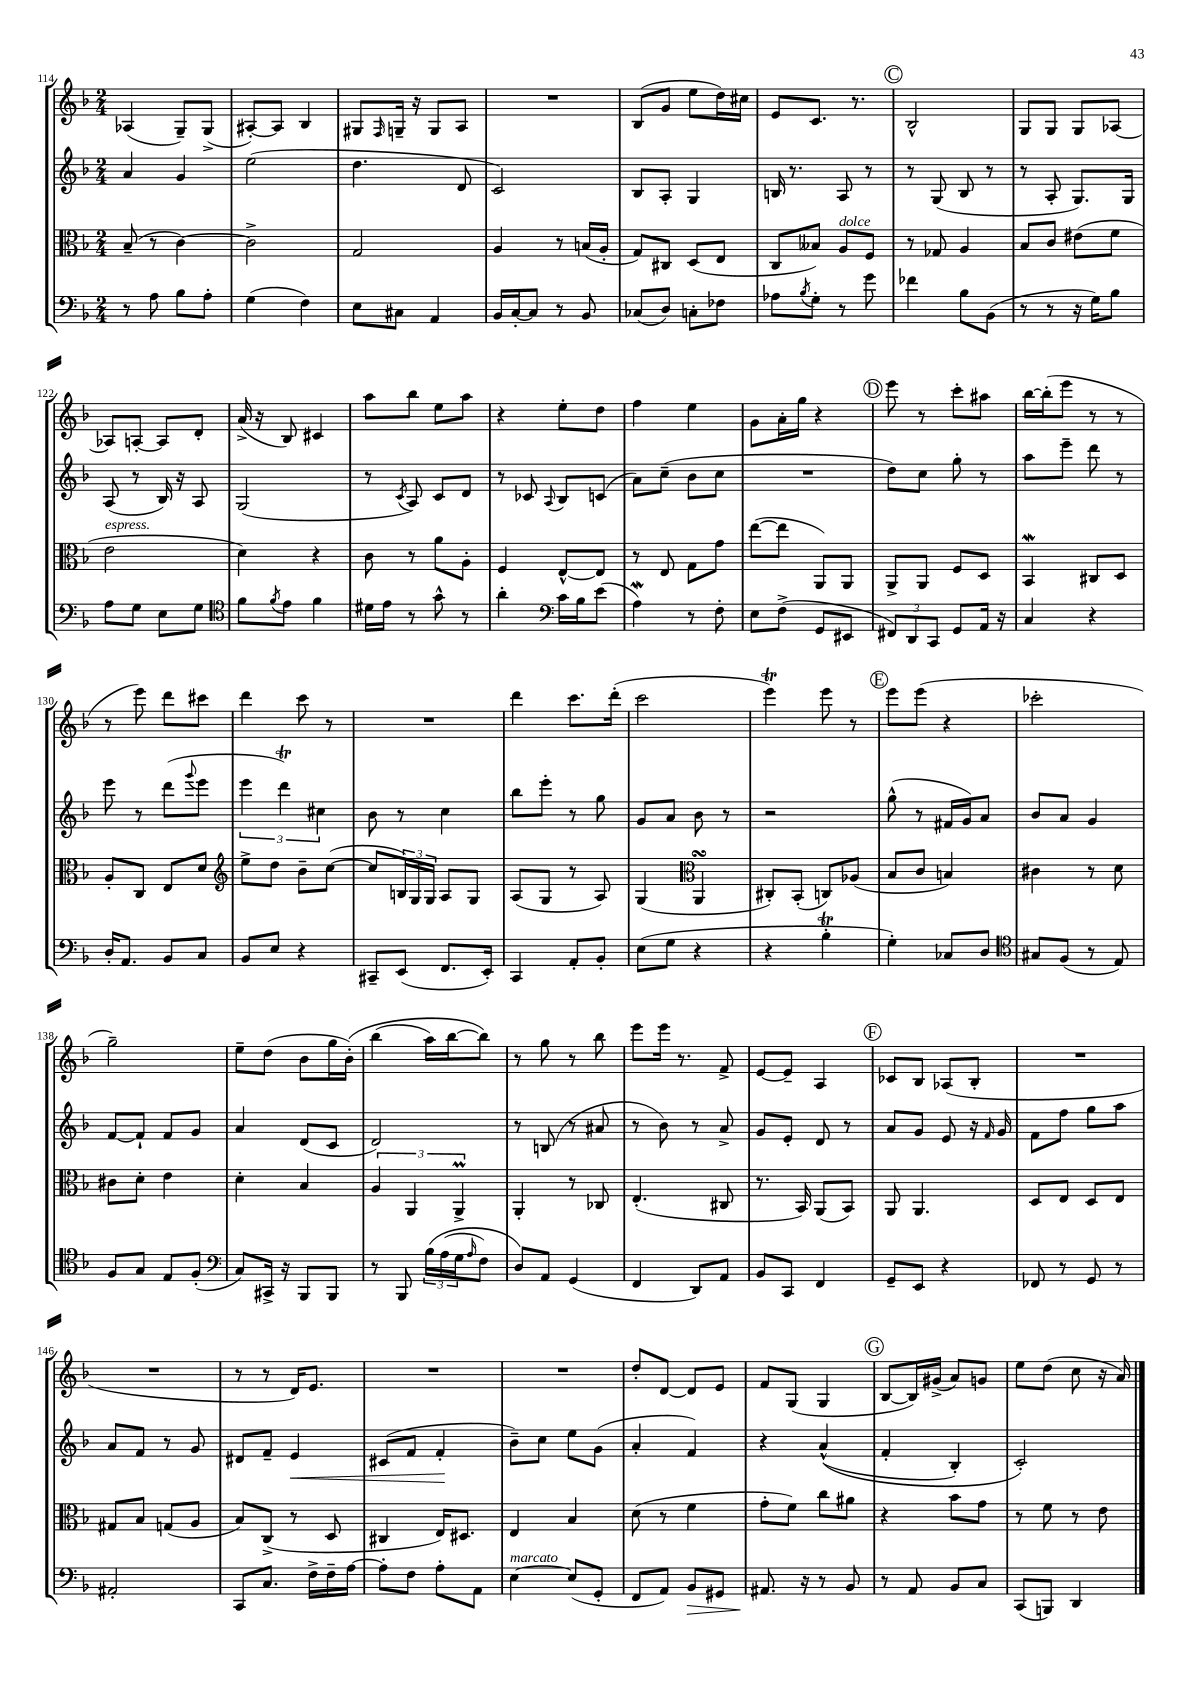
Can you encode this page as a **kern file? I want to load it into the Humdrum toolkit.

**kern	**kern	**kern	**kern
*staff4	*staff3	*staff2	*staff1
*clefF4	*clefC3	*clefG2	*clefG2
*k[b-]	*k[b-]	*k[b-]	*k[b-]
*M2/4	*M2/4	*M2/4	*M2/4
8r	(8B-~	4a	(4A-
8A	8r	.	.
8B-	[4c)	4g	8G~)
8A'	.	.	(8G^
=	=	=	=
(4G	2c^]	(2ee	[8A#')
.	.	.	8A#]
4F)	.	.	4B-
=	=	=	=
8E	2G	4.dd	8G#
.	.	.	16qqF
8C#	.	.	16G~
.	.	.	16r
4AA	.	.	8G
.	.	8d	8A
=	=	=	=
16BB-	4A	2c)	2r
[16C'	.	.	.
8C]	.	.	.
8r	8r	.	.
8BB-	(16B	.	.
.	16A'	.	.
=	=	=	=
(8C-	8G)	8B-	(8B-
8D)	8C#	8A'	8g
8C'	(8D	4G	8ee
8F-	8E	.	16dd)
.	.	.	16cc#
=	=	=	=
8A-	8C	16B	8e
.	.	8.r	.
8qB-	.	.	.
8G'	8B--)	.	8.c
8r	8A	8A	.
.	.	.	8.r
8g	8F	8r	.
=	=	=	=
4f-	8r	8r	2B-^^
.	8G-	(8G	.
8B-	4A	8B-	.
(8BB-	.	8r	.
=	=	=	=
8r	8B-	8r	8G
8r	8c	8A'	8G
16r	(8e#	8.G)	8G
16G)	.	.	.
8B-	8f	.	[8A-
.	.	16G	.
=	=	=	=
8A	2e	(8A	8A-]
8G	.	8r	[8A'
8E	.	16B-)	8A]
.	.	16r	.
8G	.	8A	8d'
=	=	=	=
*clefC4	*	*	*
8f	4d)	(2G	(16a^
.	.	.	16r
8qf	.	.	.
8e	.	.	8B-)
4f	4r	.	4c#
=	=	=	=
16d#	8c	8r	8aa
16e	.	.	.
.	.	8qc	.
8r	8r	8A)	8bb-
8g^^	8a	8c	8ee
8r	8A'	8d	8aa
=	=	=	=
4a'	4F	8r	4r
.	.	8c-	.
*clefF4	*	*	*
.	.	8qqA	.
16c	[8E^^	8B-	8ee'
16B-	.	.	.
(8e	8E]	(8c	8dd
=	=	=	=
4A)	8r	8a)	4ff
.	8E	(8cc~	.
8r	8G	8b-	4ee
8F'	8g	8cc	.
=	=	=	=
8E	([8ee	2r	8g
(8F^	8ee]	.	16a'
.	.	.	16gg
8GG	8AA)	.	4r
8EE#	8AA	.	.
=	=	=	=
12FF#)	8AA^	8dd)	8eee
12DD	.	.	.
.	8AA	8cc	8r
12CC	.	.	.
8GG	8F	8gg'	8ccc'
16AA	8D	8r	8aa#
16r	.	.	.
=	=	=	=
4C	4BB-	8aa	[16bb-
.	.	.	(16bb-']
.	.	8eee~	8eee
4r	8C#	8ddd	8r
.	8D	8r	8r
=	=	=	=
16D'	8A'	8eee	8r
8.AA	.	.	.
.	8C	8r	8eee)
8BB-	8E	(8ddd	8ddd
.	.	8qqggg	.
8C	8d	8eee	8ccc#
=	=	=	=
*	*clefG2	*	*
8BB-	8ee^	6eee	4ddd
8E	8dd	.	.
.	.	6ddd)	.
4r	8b-~	.	8ccc
.	.	6cc#	.
.	([8cc	.	8r
=	=	=	=
8CC#~	8cc]	8b-	2r
(8EE	24B)	8r	.
.	24G	.	.
.	24G	.	.
8.FF	8A	4cc	.
.	8G	.	.
16EE')	.	.	.
=	=	=	=
4CC	(8A	8bb-	4ddd
.	8G	8eee'	.
8AA'	8r	8r	8.ccc
8BB-'	8A)	8gg	.
.	.	.	(16ddd'
=	=	=	=
(8E	(4G	8g	2ccc
8G	.	8a	.
*	*clefC3	*	*
4r	4AA	8b-	.
.	.	8r	.
=	=	=	=
4r	8C#')	2r	4eee)
.	(8BB-'	.	.
4B-'	8C)	.	8eee
.	(8A-	.	8r
=	=	=	=
4G')	8B-	(8gg^^	8eee
.	8c	8r	(8eee
8C-	4B)	16f#	4r
.	.	16g)	.
8D	.	8a	.
=	=	=	=
*clefC4	*	*	*
8G#	4c#	8b-	2ccc-'
(8F	.	8a	.
8r	8r	4g	.
8E)	8d	.	.
=	=	=	=
8F	8c#	[8f	2gg~)
8G	8d'	8f`]	.
8E	4e	8f	.
(8F'	.	8g	.
=	=	=	=
*clefF4	*	*	*
8C)	4d'	4a	8ee~
16CC#^	.	.	(8dd
16r	.	.	.
8BBB-	4B-	(8d	8b-
8BBB-	.	8c	16gg
.	.	.	&(16b-')
=	=	=	=
8r	6A	2d)	(4bb-
8BBB-	.	.	.
.	6AA	.	.
&(24B-	.	.	16aa)
(24A	.	.	.
.	.	.	[16bb-
24G	6AA^	.	.
16qqA	.	.	.
8F)	.	.	8bb-]&)
=	=	=	=
8D&)	4AA'	8r	8r
8AA	.	(8B	8gg
(4GG	8r	8r	8r
.	8C-	8a#	8bb-
=	=	=	=
4FF	(4.E'	8r	8eee
.	.	8b-)	16eee
.	.	.	8.r
8DD)	.	8r	.
8AA	8C#	8a^	8f^
=	=	=	=
8BB-	8.r	8g	[8e
8CC	.	8e'	8e~]
.	16BB-)	.	.
4FF	(8AA	8d	4A
.	8BB-)	8r	.
=	=	=	=
8GG~	8AA	8a	8c-
8EE	4.AA	8g	8B-
4r	.	8e	(8A-
.	.	16r	8B-'
.	.	16qqf	.
.	.	16g	.
=	=	=	=
8FF-	8D	8f	2r
8r	8E	8ff	.
8GG	8D	8gg	.
8r	8E	8aa	.
=	=	=	=
2AA#'	8G#	8a	2r
.	8B-	8f	.
.	(8G	8r	.
.	8A	8g	.
=	=	=	=
8CC	8B-)	8d#	8r
8.C	(8C^	8f~	8r
.	8r	4e	16d)
16F^	.	.	8.e
16F~	8D	.	.
[16A	.	.	.
=	=	=	=
8A']	4C#	(8c#	2r
8F	.	8f	.
8A'	16E)	4f'	.
.	8.D#	.	.
8AA	.	.	.
=	=	=	=
[4E	4E	8b-~)	2r
.	.	8cc	.
(8E]	4B-	8ee	.
8GG'	.	(8g	.
=	=	=	=
8FF	(8d	4a'	8dd'
8AA)	8r	.	[8d
8BB-	4f	4f)	8d]
8GG#	.	.	8e
=	=	=	=
8.AA#	8g'	4r	8f
.	8f)	.	(8G
16r	.	.	.
8r	8cc	&((4a^^	4G
8BB-	8a#	.	.
=	=	=	=
8r	4r	4f'	[8B-
8AA	.	.	16B-])
.	.	.	(16g#^
8BB-	8b-	4B-')	8a)
8C	8g	.	8g
=	=	=	=
(8CC	8r	2c'&)	8ee
8BBB)	8f	.	(8dd
4DD	8r	.	8cc
.	8e	.	16r
.	.	.	16a)
==	==	==	==
*-	*-	*-	*-
